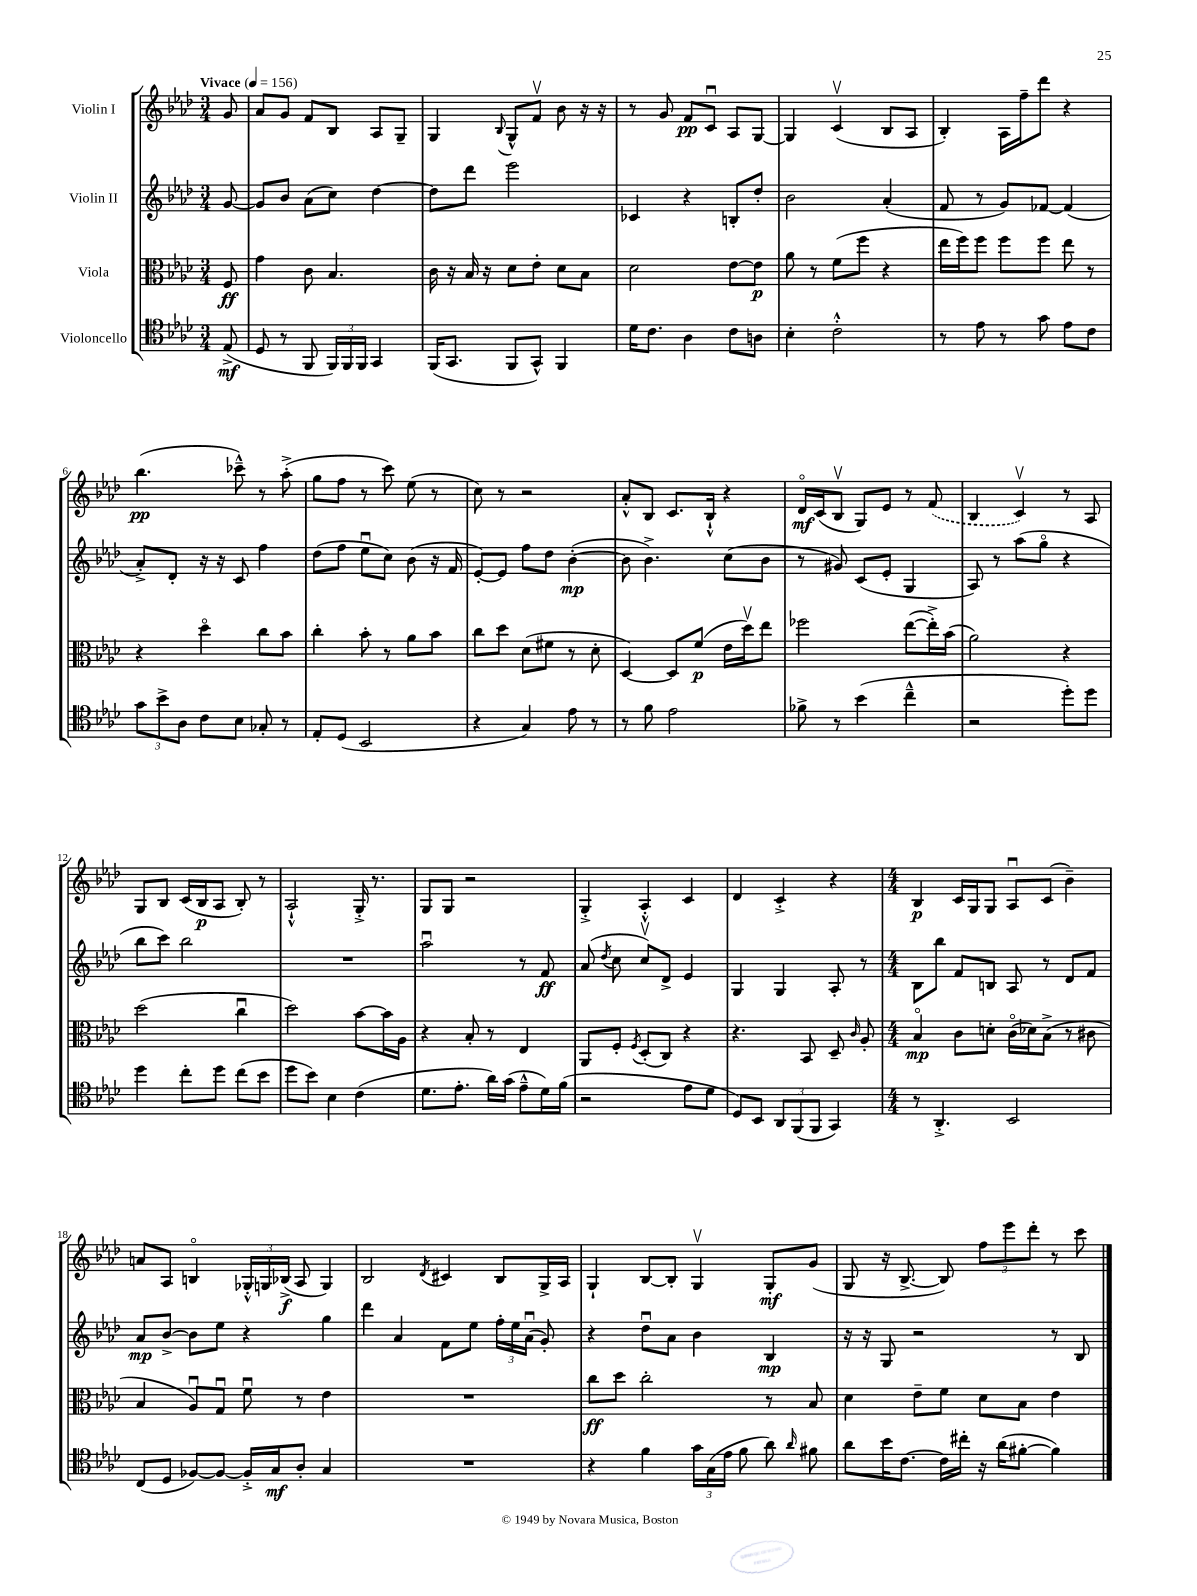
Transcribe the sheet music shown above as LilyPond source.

<<
\new StaffGroup <<
\new Staff = "s0" \with { instrumentName = "Violin I" } {
    \clef treble \key aes \major \numericTimeSignature \time 3/4 \partial 8 \tempo "Vivace" 4 = 156
    \autoBeamOff g'8 |
    aes'8[ g'8] f'8[ bes8] aes8[ g8]-- |
    g4 \appoggiatura { bes8 } g8[-^ f'8]\upbow bes'8 r16 r16 |
    r8 g'8 f'8[\pp c'8]\downbow aes8[ g8]~ |
    g4 c'4\upbow( bes8[ aes8] |
    bes4-.) aes16[ f''16-- des'''8] r4 |
    bes''4.\pp( ces'''8---^) r8 aes''8-.->( |
    g''8[ f''8] r8 c'''8) ees''8( r8 |
    c''8) r8 r2 |
    aes'8[-.-^ bes8] c'8.[ bes16]-!-^ r4 |
    des'16[\flageolet\mf c'16( bes8]\upbow g8[) ees'8] r8 \once \slurDashed f'8( |
    bes4 c'4\upbow) r8 aes8 |
    g8[ bes8] c'16[( bes16\p aes8] bes8-.) r8 |
    aes2-!-^ g16-.-> r8. |
    g8[ g8] r2 |
    g4-.-> aes4-.-^ c'4 |
    des'4 c'4-.-> r4 |
    \numericTimeSignature \time 4/4 bes4\p c'16[ g16 g8] aes8[\downbow c'8]( bes'4--) |
    a'8[ aes8] b4\flageolet \tuplet 3/2 { ges16[-.-^ g16 bes16]->\f( } aes8 g4) |
    bes2 \acciaccatura { des'8 } cis'4 bes8[ g16-> aes16] |
    g4-! bes8[~ bes8]-. g4\upbow g8[-.\mf g'8]( |
    g8 r16 bes8.~-> bes8) \tuplet 3/2 { f''8[ ees'''8 des'''8]-. } r8 c'''8 \bar "|." |
}
\new Staff = "s1" \with { instrumentName = "Violin II" } {
    \clef treble \key aes \major \numericTimeSignature \time 3/4 \partial 8
    \autoBeamOff g'8~ |
    g'8[ bes'8] aes'8[( c''8]) des''4~ |
    des''8[ des'''8] ees'''2 |
    ces'4 r4 b8[-. des''8]-. |
    bes'2 aes'4-.( |
    f'8 r8 g'8[) fes'8]~ fes'4( |
    aes'8[-.->) des'8]-. r16 r16 c'8 f''4 |
    des''8[( f''8] ees''8[\downbow c''8]) bes'8( r16 f'16 |
    ees'8[~-.) ees'8] f''8[ des''8] bes'4~-.\mp( |
    bes'8 bes'4.->) c''8[( bes'8] |
    r8 gis'8) c'8[( ees'8]-. g4 |
    aes8) r8 aes''8[( g''8]\flageolet r4 |
    bes''8[ c'''8]) bes''2 |
    R2. |
    aes''2\downbow r8 f'8\ff |
    aes'8( \acciaccatura { des''8 } c''8 c''8[\upbow) des'8]-> ees'4 |
    g4 g4 aes8-. r8 |
    \numericTimeSignature \time 4/4 bes8[ bes''8] f'8[ b8] aes8 r8 des'8[ f'8] |
    aes'8[\mp bes'8]~-> bes'8[ ees''8] r4 g''4 |
    des'''4 aes'4 f'8[ ees''8] \tuplet 3/2 { f''16[-. ees''16 aes'16]\downbow( } g'8-.) |
    r4 des''8[\downbow aes'8] bes'4 bes4\mp |
    r16 r16 g8 r2 r8 bes8 \bar "|." |
}
\new Staff = "s2" \with { instrumentName = "Viola" } {
    \clef alto \key aes \major \numericTimeSignature \time 3/4 \partial 8
    \autoBeamOff f8\ff |
    g'4 c'8 bes4. |
    c'16 r16 bes16 r16 des'8[ ees'8]-. des'8[ bes8] |
    des'2 ees'8[~ ees'8]\p |
    aes'8 r8 f'8[( f''8] r4 |
    ees''16[ f''16) f''8] f''8[ f''8] ees''8 r8 |
    r4 des''4\flageolet c''8[ bes'8] |
    c''4-. bes'8-. r8 aes'8[ bes'8] |
    c''8[ des''8] des'8[( fis'8] r8 des'8-. |
    des4~) des8[ f'8]\p( ees'16[ des''16\upbow) ees''8] |
    fes''2 ees''8[~( ees''16-.->) bes'16]( |
    aes'2) r4 |
    des''2( c''4\downbow |
    des''2) bes'8[~ bes'16 aes16] |
    r4 bes8-. r8 ees4 |
    aes,8[ f8]-. \acciaccatura { f8 } des8[-.( c8]) r4 |
    r4. bes,8 des8-- \grace { c'16 } aes8-. |
    \numericTimeSignature \time 4/4 bes4\flageolet\mp c'8[ d'8]-. c'16[\flageolet( des'16) bes8]->( r8 cis'8 |
    bes4 aes8[\downbow) g8]\downbow f'8\downbow r8 ees'4 |
    R1 |
    c''8[\ff des''8] c''2-. r8 bes8 |
    des'4 ees'8[-- f'8] des'8[ bes8] ees'4 \bar "|." |
}
\new Staff = "s3" \with { instrumentName = "Violoncello" } {
    \clef tenor \key aes \major \numericTimeSignature \time 3/4 \partial 8
    \autoBeamOff ees8->\mf( |
    des8 r8 f,8 \tuplet 3/2 { f,16[) f,16 f,16] } g,4 |
    f,16[( g,8.] f,8[ g,8]-^) f,4 |
    des'16[ c'8.] aes4 c'8[ a8] |
    bes4-. c'2-.-^ |
    r8 ees'8 r8 g'8 ees'8[ c'8] |
    \tuplet 3/2 { g'8[ bes'8-> aes8] } c'8[ bes8] ges8-. r8 |
    ees8[-. des8]( bes,2 |
    r4 g4) ees'8 r8 |
    r8 f'8 ees'2 |
    fes'8-> r8 bes'4( c''4---^ |
    r2 des''8[-.) des''8] |
    des''4 c''8[-. des''8] c''8[( bes'8] |
    des''8[ bes'8]) bes4 c'4( |
    des'8.[ ees'8.]-. aes'16[) g'16]( ees'8[---^ des'16) f'16]( |
    r2 ees'8[ des'8] |
    des8[) bes,8] \tuplet 3/2 { aes,8[ f,8( f,8] } g,4) |
    \numericTimeSignature \time 4/4 r8 aes,4.-.-> bes,2 |
    c8[( des8] fes8[~) fes8]~ fes16[-.-> g16\mf aes8]-. g4 |
    R1 |
    r4 f'4 \tuplet 3/2 { g'16[ g16( ees'16] } f'8 aes'8) \grace { aes'16 } fis'8 |
    aes'8[ bes'16 c'8.]~ c'16[ cis''16]-. r16 aes'16[( fis'8]~-. fis'4) \bar "|." |
}
>>
>>
